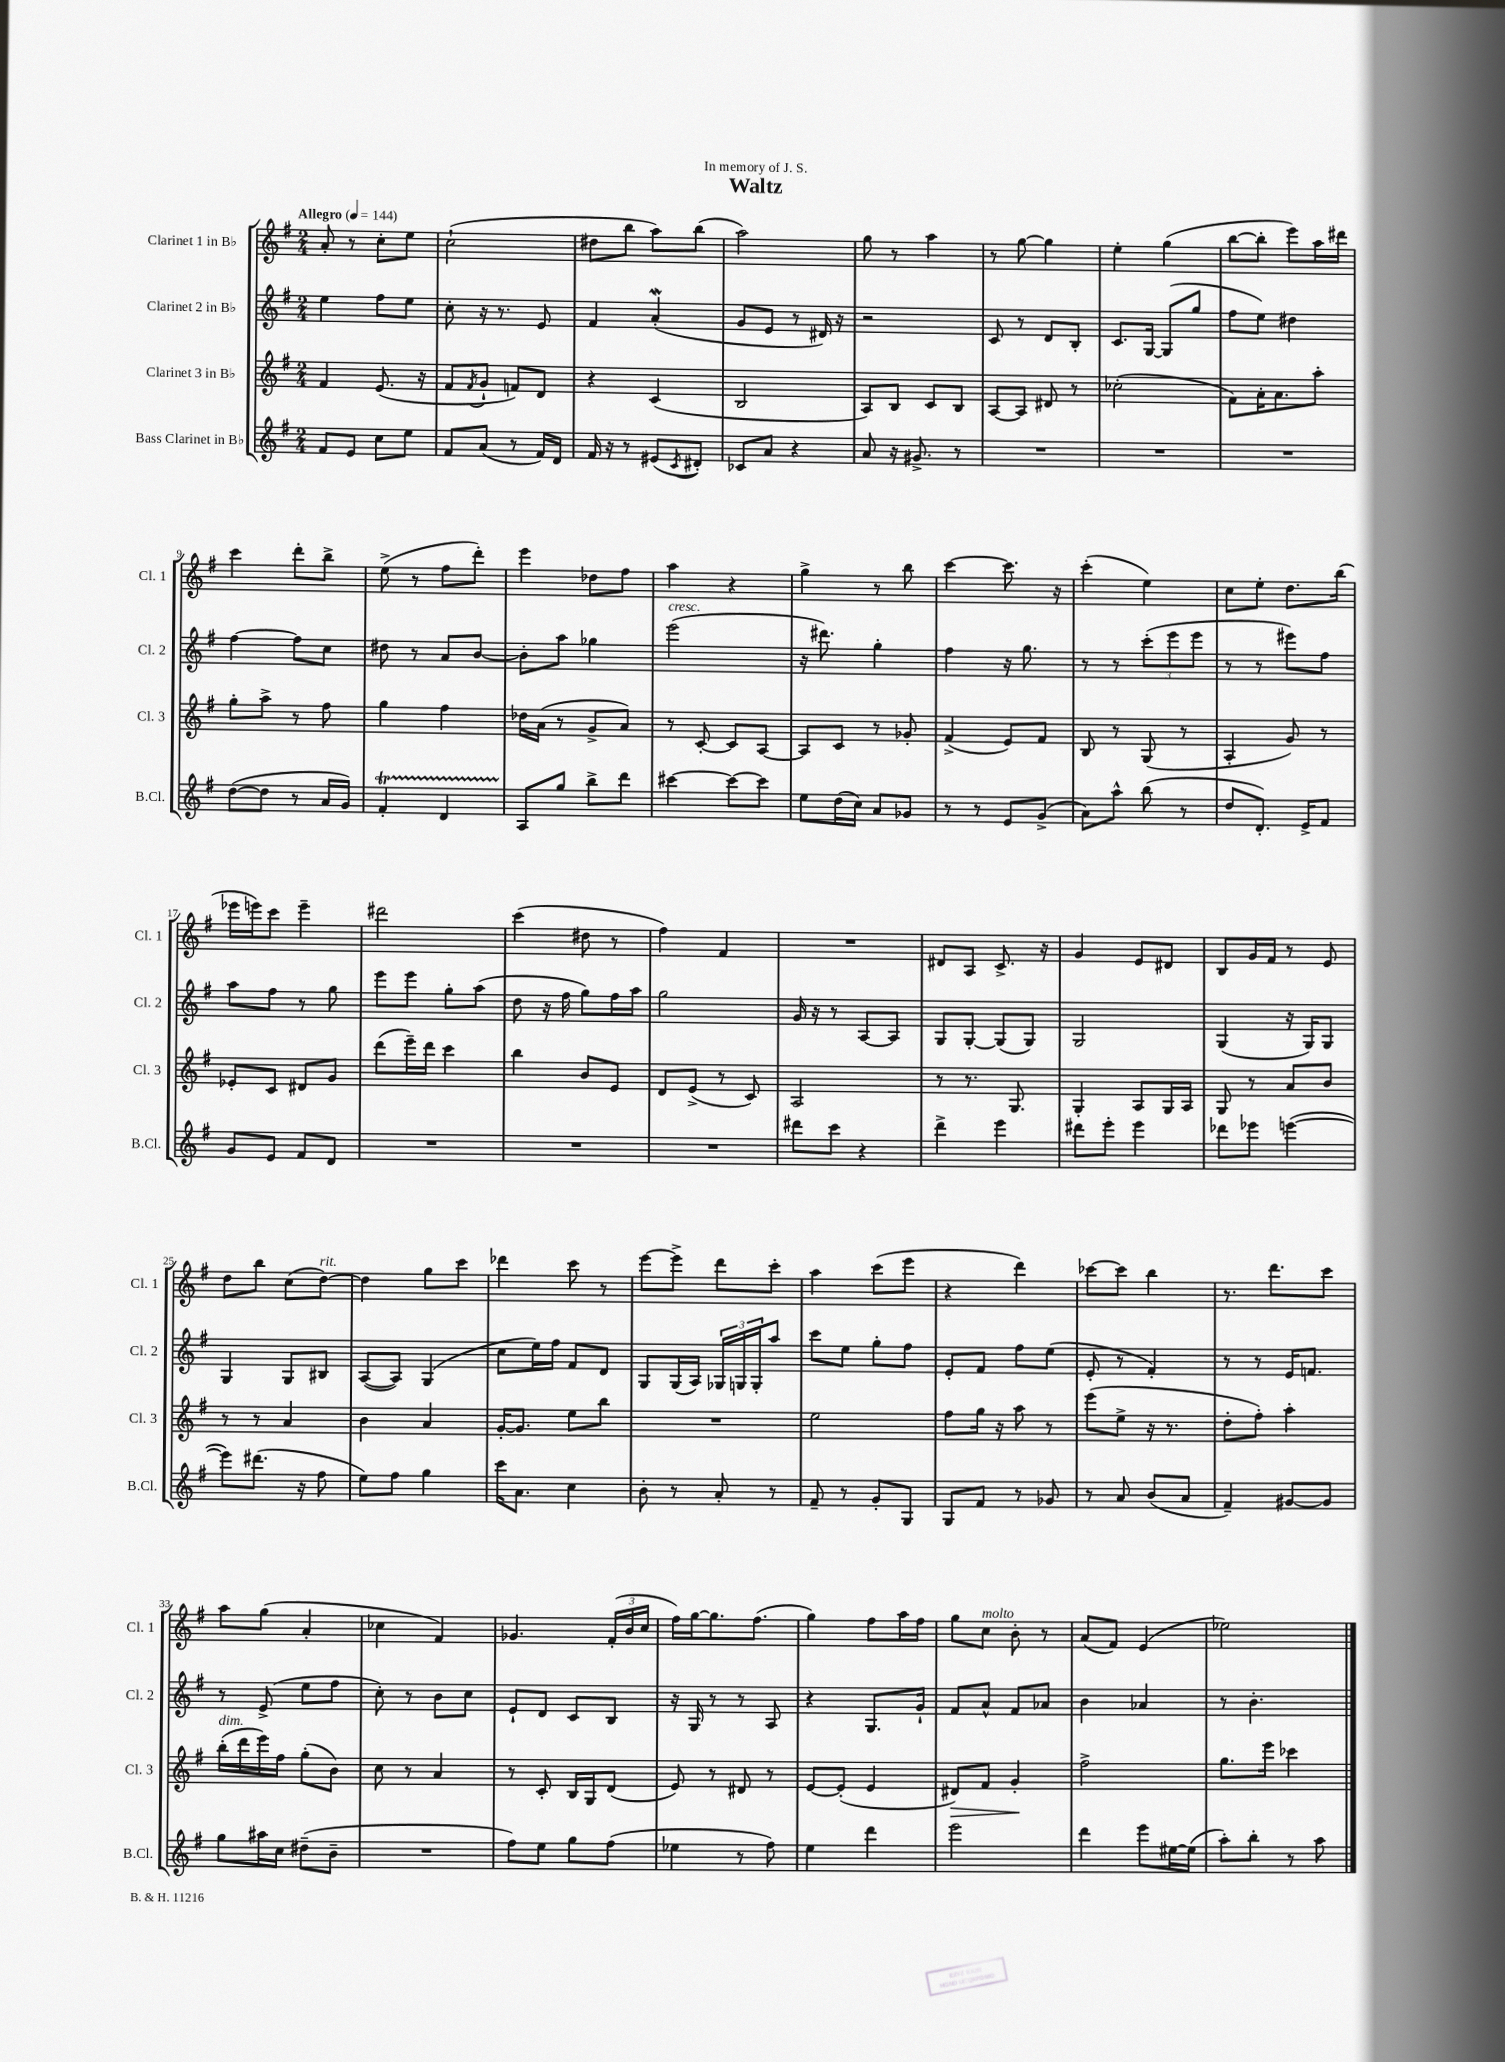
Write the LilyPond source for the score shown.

\header { title = "Waltz" dedication = "In memory of J. S." }
<<
\new StaffGroup <<
\new Staff = "s0" \with { instrumentName = "Clarinet 1 in Bb" shortInstrumentName = "Cl. 1" } {
    \clef treble \key g \major \numericTimeSignature \time 2/4 \tempo "Allegro" 4 = 144
    a'8-. r8 c''8-. e''8 |
    c''2-!( |
    dis''8 b''8 a''8) b''8( |
    a''2) |
    g''8 r8 a''4 |
    r8 g''8~ g''4 |
    e''4-. g''4( |
    b''8~ b''8-. e'''8) a''16 dis'''16 |
    c'''4 d'''8-. b''8-> |
    e''8->( r8 fis''8 d'''8-.) |
    e'''4 des''8 fis''8 |
    a''4 r4 |
    g''4-> r8 b''8 |
    c'''4~ c'''8. r16 |
    c'''4-.( e''4) |
    c''8 e''8-. d''8. b''16( |
    ees'''16 e'''16) c'''8 e'''4-- |
    dis'''2 |
    c'''4( dis''8 r8 |
    fis''4) fis'4 |
    R2 |
    dis'8 a8 c'8.-> r16 |
    g'4 e'8 dis'8 |
    b8 g'16 fis'16 r8 e'8 |
    d''8 b''8 c''8( d''8~^\markup { \italic "rit." }) |
    d''4 g''8 c'''8 |
    des'''4 c'''8 r8 |
    e'''8~ e'''8-> d'''8 c'''8-. |
    a''4 c'''8( e'''8 |
    r4 d'''4) |
    ces'''8~ ces'''8 b''4 |
    r8. d'''8. c'''8 |
    a''8 g''8( a'4-. |
    ces''4 fis'4) |
    ges'4. \tuplet 3/2 { fis'16-.( b'16 c''16 } |
    fis''16) g''16~ g''8. fis''8.( |
    g''4) fis''8 a''16 fis''16 |
    g''8 c''8^\markup { \italic "molto" } b'8-. r8 |
    a'8( fis'8) e'4( |
    ees''2) \bar "|." |
}
\new Staff = "s1" \with { instrumentName = "Clarinet 2 in Bb" shortInstrumentName = "Cl. 2" } {
    \clef treble \key g \major \numericTimeSignature \time 2/4
    e''4 fis''8 e''8 |
    c''8-. r16 r8. e'8 |
    fis'4 a'4-.\mordent( |
    g'8 e'8 r8 dis'16) r16 |
    r2 |
    c'8 r8 d'8 b8-. |
    c'8. g16~ g8( g''8 |
    fis''8 e''8) dis''4 |
    fis''4~ fis''8 c''8 |
    dis''8 r8 a'8 b'8~ |
    b'8-. a''8 ges''4 |
    e'''2^\markup { \italic "cresc." }( |
    r16 dis'''8.) g''4-. |
    fis''4 r16 g''8. |
    r8 r8 \tuplet 3/2 { c'''8-.( e'''8 e'''8 } |
    r8 r8 eis'''8) fis''8 |
    a''8 fis''8 r8 g''8 |
    e'''8 e'''8 g''8-. a''8( |
    d''8 r16 fis''16 g''8) fis''16 a''16 |
    g''2 |
    g'16 r16 r8 a8~ a8 |
    g8 g8~-. g8( g8) |
    g2 |
    g4( r16 g16) g8 |
    g4 g8 bis8 |
    a8~( a8) g4( |
    c''8 e''16) fis''16 fis'8 d'8 |
    g8 g16( a16) \tuplet 3/2 { ges16 g16 g16-. } a''8 |
    c'''8 e''8 g''8-. fis''8 |
    e'8-. fis'8 fis''8 e''8( |
    e'8-. r8 fis'4-.) |
    r8 r8 e'16 f'8. |
    r8 e'8->( e''8 fis''8 |
    c''8-.) r8 b'8 c''8 |
    e'8-! d'8 c'8 b8 |
    r16 g16 r8 r8 a8 |
    r4 g8. g'16-! |
    fis'8 a'8-^ fis'8 aes'8 |
    b'4 aes'4 |
    r8 b'4.-. \bar "|." |
}
\new Staff = "s2" \with { instrumentName = "Clarinet 3 in Bb" shortInstrumentName = "Cl. 3" } {
    \clef treble \key g \major \numericTimeSignature \time 2/4
    fis'4 e'8.( r16 |
    fis'8 \acciaccatura { fis'8 } g'8-! f'8) d'8 |
    r4 c'4( |
    b2 |
    a8) b8 c'8 b8 |
    a8~ a8 dis'8 r8 |
    ces''2-.( |
    fis'8) a'16-. a'8. a''8-. |
    g''8-. a''8-> r8 fis''8 |
    g''4 fis''4 |
    des''16 a'16( r8 g'8-> a'8) |
    r8 c'8~-. c'8 a8~ |
    a8 c'8 r8 ges'8-. |
    fis'4->( e'8) fis'8 |
    b8 r8 g8( r8 |
    a4-. g'8) r8 |
    ees'8-. c'8 dis'8 g'8 |
    d'''8( e'''16--) d'''16 c'''4 |
    b''4 b'8 e'8 |
    d'8 e'8->( r8 c'8) |
    a2 |
    r8 r8. g8. |
    g4-. a8 g16 a16 |
    g8 r8 a'8 b'8 |
    r8 r8 a'4 |
    b'4 a'4 |
    g'16~-. g'8. e''8 b''8 |
    R2 |
    e''2 |
    fis''8 g''16 r16 a''8 r8 |
    e'''8( e''8-> r16 r8. |
    d''8-. fis''8-.) a''4-. |
    b''16-.^\markup { \italic "dim." }( d'''16 e'''16) fis''16 g''8-.( b'8) |
    c''8 r8 a'4 |
    r8 c'8-. b16 g16 d'8( |
    e'8) r8 dis'8 r8 |
    e'8~ e'8-.( e'4 |
    dis'8\>) fis'8 g'4-.\! |
    fis''2-> |
    g''8. e'''16 ces'''4 \bar "|." |
}
\new Staff = "s3" \with { instrumentName = "Bass Clarinet in Bb" shortInstrumentName = "B.Cl." } {
    \clef treble \key g \major \numericTimeSignature \time 2/4
    fis'8 e'8 c''8 e''8 |
    fis'8 a'8( r8 fis'16) d'16 |
    fis'16 r16 r8 eis'8( \acciaccatura { c'8 } dis'8-.) |
    ces'8 a'8 r4 |
    a'8 r16 gis'8.-> r8 |
    R2 |
    R2 |
    R2 |
    d''8~( d''8 r8 a'16 g'16) |
    fis'4-.\startTrillSpan d'4 |
    a8\stopTrillSpan g''8 b''8-> d'''8 |
    cis'''4~ cis'''8~ cis'''8 |
    e''8 d''16( c''16) a'8 ges'8 |
    r8 r8 e'8 g'8->( |
    a'8) a''8-^ b''8( r8 |
    d''8 d'8.-.) e'16-> fis'8 |
    g'8 e'8 fis'8 d'8 |
    R2 |
    R2 |
    R2 |
    dis'''8 c'''8 r4 |
    d'''4-> e'''4 |
    dis'''8 e'''8-. e'''4 |
    des'''8 ees'''8 e'''4~( |
    e'''8) dis'''8.( r16 fis''8 |
    e''8) fis''8 g''4 |
    c'''16 a'8. c''4 |
    b'8-. r8 a'8-. r8 |
    fis'8-- r8 g'8-. g8 |
    g8 fis'8 r8 ges'8 |
    r8 a'8 b'8( a'8 |
    fis'4--) gis'8~ gis'8 |
    g''8 ais''16 c''16 dis''8--( b'8-- |
    R2 |
    fis''8) e''8 g''8 fis''8( |
    ees''4 r8 fis''8) |
    e''4 d'''4 |
    e'''2 |
    d'''4 e'''8 eis''16~ eis''16( |
    a''8-.) b''8-. r8 a''8 \bar "|." |
}
>>
>>
